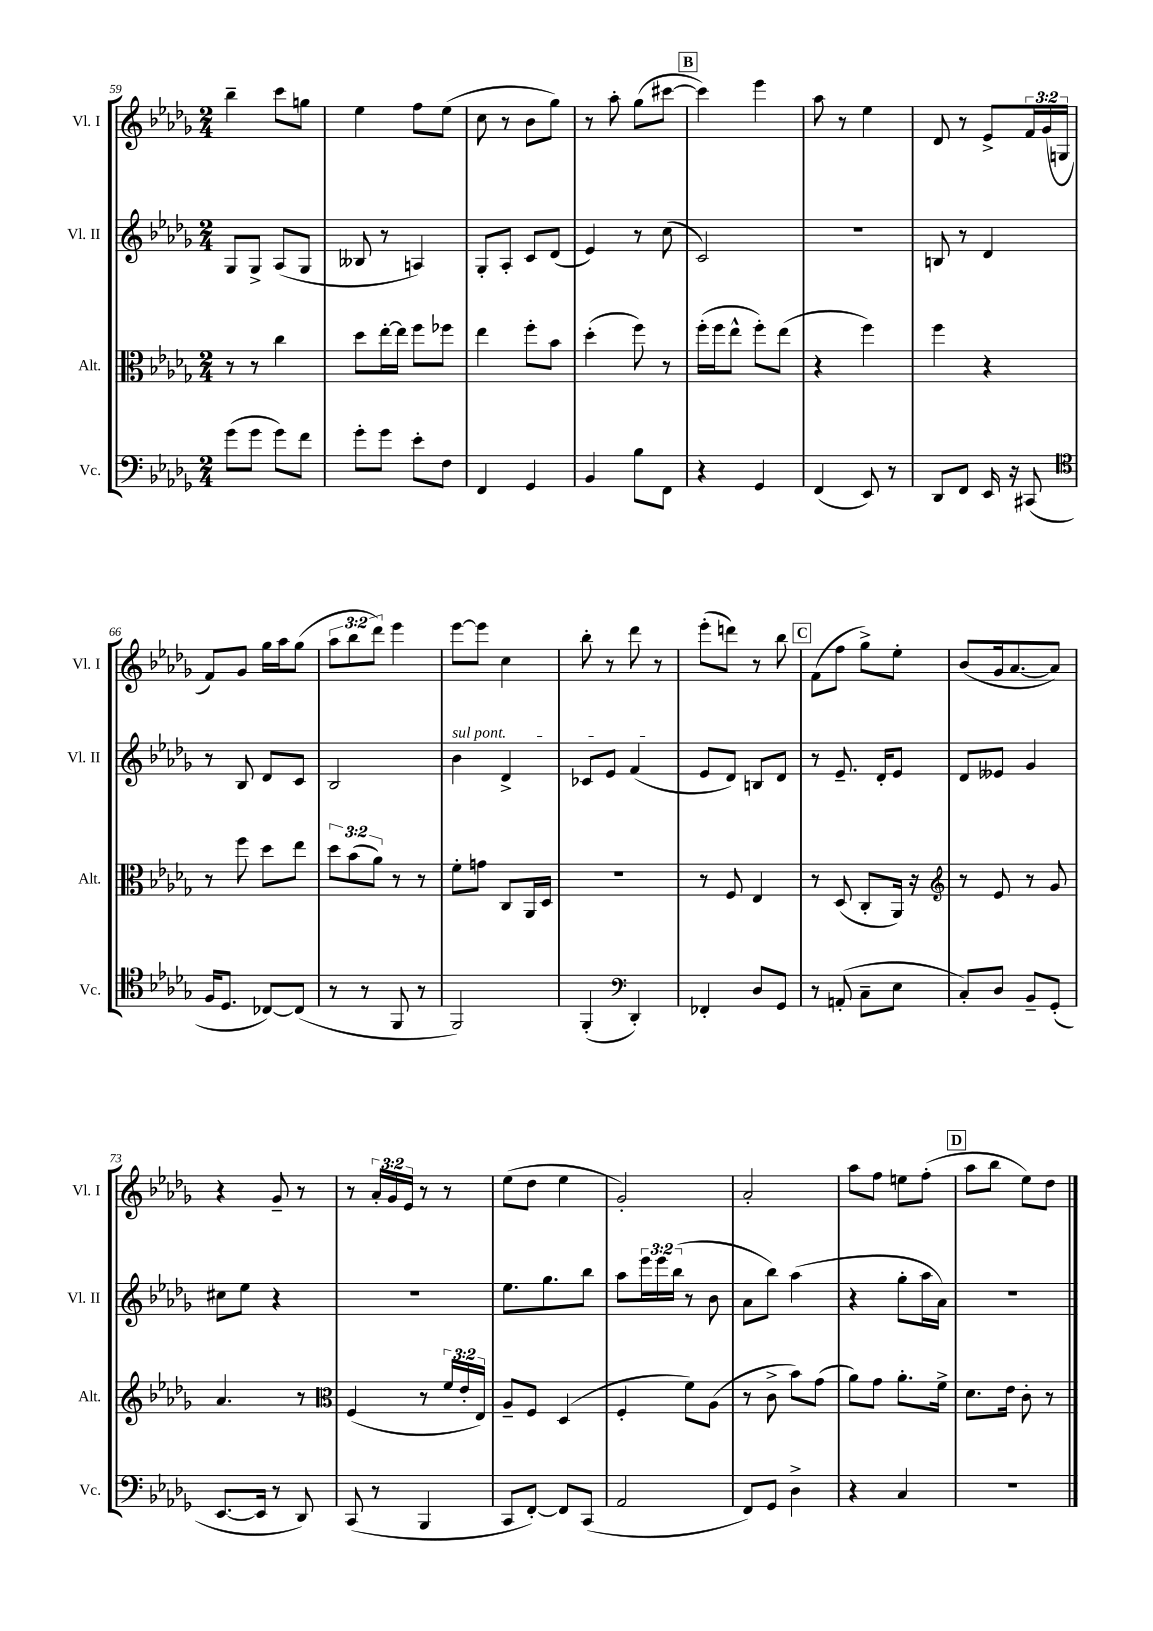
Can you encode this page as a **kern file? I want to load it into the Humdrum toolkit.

**kern	**kern	**kern	**kern
*staff4	*staff3	*staff2	*staff1
*clefF4	*clefC3	*clefG2	*clefG2
*k[b-e-a-d-g-]	*k[b-e-a-d-g-]	*k[b-e-a-d-g-]	*k[b-e-a-d-g-]
*M2/4	*M2/4	*M2/4	*M2/4
(8g-	8r	8G-	4bb-~
8g-	8r	8G-^	.
8g-)	4cc	(8A-	8ccc
8f	.	8G-	8gg
=	=	=	=
8g-'	8dd-	8B--	4ee-
8g-	[16ee-'	8r	.
.	16ee-]	.	.
8e-'	8ff	4A)	8ff
8F	8ff-	.	(8ee-
=	=	=	=
4FF	4ee-	8G-'	8cc
.	.	8A-'	8r
4GG-	8ff'	8c	8b-
.	8b-	(8d-	8gg-)
=	=	=	=
4BB-	(4dd-'	4e-)	8r
.	.	.	8aa-'
8B-	8ff)	8r	(8gg-
8FF	8r	(8cc	[8ccc#
=	=	=	=
4r	(16ff'	2c)	4ccc#])
.	16ff	.	.
.	8ee-^^	.	.
4GG-	8ff')	.	4eee-
.	(8ee-	.	.
=	=	=	=
(4FF	4r	2r	8aa-
.	.	.	8r
8EE-)	4ff)	.	4ee-
8r	.	.	.
=	=	=	=
8DD-	4ff	8B	8d-
8FF	.	8r	8r
16EE-	4r	4d-	8e-^
16r	.	.	.
(8CC#	.	.	24f
.	.	.	(24g-
.	.	.	24G
=	=	=	=
*clefC4	*	*	*
16F	8r	8r	8f)
8.D-	.	.	.
.	8ff	8B-	8g-
[8C-)	8dd-	8d-	16gg-
.	.	.	16aa-
(8C-]	8ee-	8c	(8gg-
=	=	=	=
8r	12dd-	2B-	12aa-
.	(12b-	.	12bb-
8r	.	.	.
.	12a-)	.	12ddd-)
8FF	8r	.	4eee-
8r	8r	.	.
=	=	=	=
2FF)	8f'	4b-	[8eee-
.	8g	.	8eee-]
.	8C	4d-^	4cc
.	16AA-	.	.
.	16D-	.	.
=	=	=	=
(4FF'	2r	8c-	8bb-'
.	.	8e-	8r
*clefF4	*	*	*
4DD-')	.	(4f	8ddd-
.	.	.	8r
=	=	=	=
4FF-'	8r	8e-	(8eee-'
.	8F	8d-)	8ddd)
8D-	4E-	8B	8r
8GG-	.	8d-	8bb-
=	=	=	=
8r	8r	8r	(8f
(8AA'	(8D-	8.e-~	8ff
8C~	8C'	.	8gg-^)
.	.	16d-'	.
8E-	16AA-)	8e-	8ee-'
.	16r	.	.
=	=	=	=
*	*clefG2	*	*
8C')	8r	8d-	(8b-
8D-	8e-	8e--	16g-
.	.	.	[8.a-
8BB-~	8r	4g-	.
(8GG-'	8g-	.	8a-])
=	=	=	=
[8.EE-	4.a-	8cc#	4r
.	.	8ee-	.
16EE-]	.	.	.
8r	.	4r	8g-~
8DD-)	8r	.	8r
=	=	=	=
*	*clefC3	*	*
(8CC	(4F	2r	8r
8r	.	.	24a-'
.	.	.	24g-
.	.	.	24e-
4BBB-	8r	.	8r
.	24f	.	8r
.	24e-'	.	.
.	24E-)	.	.
=	=	=	=
8CC	8A-~	8.ee-	(8ee-
[8FF')	8F	.	8dd-
.	.	8.gg-	.
8FF]	(4D-	.	4ee-
(8CC	.	8bb-	.
=	=	=	=
2AA-	4F'	8aa-	2g-')
.	.	24eee-	.
.	.	24eee-	.
.	.	(24bb-	.
.	8f)	8r	.
.	(8A-	8b-	.
=	=	=	=
8FF)	8r	8a-	2a-'
8GG-	8c^	8bb-)	.
4D-^	8b-)	(4aa-	.
.	(8g-	.	.
=	=	=	=
4r	8a-)	4r	8aa-
.	8g-	.	8ff
4C	8.a-'	8gg-'	8ee
.	.	16aa-	(8ff'
.	16f^	16a-)	.
=	=	=	=
2r	8.d-	2r	8aa-
.	.	.	8bb-
.	16e-	.	.
.	8c'	.	8ee-)
.	8r	.	8dd-
==	==	==	==
*-	*-	*-	*-
